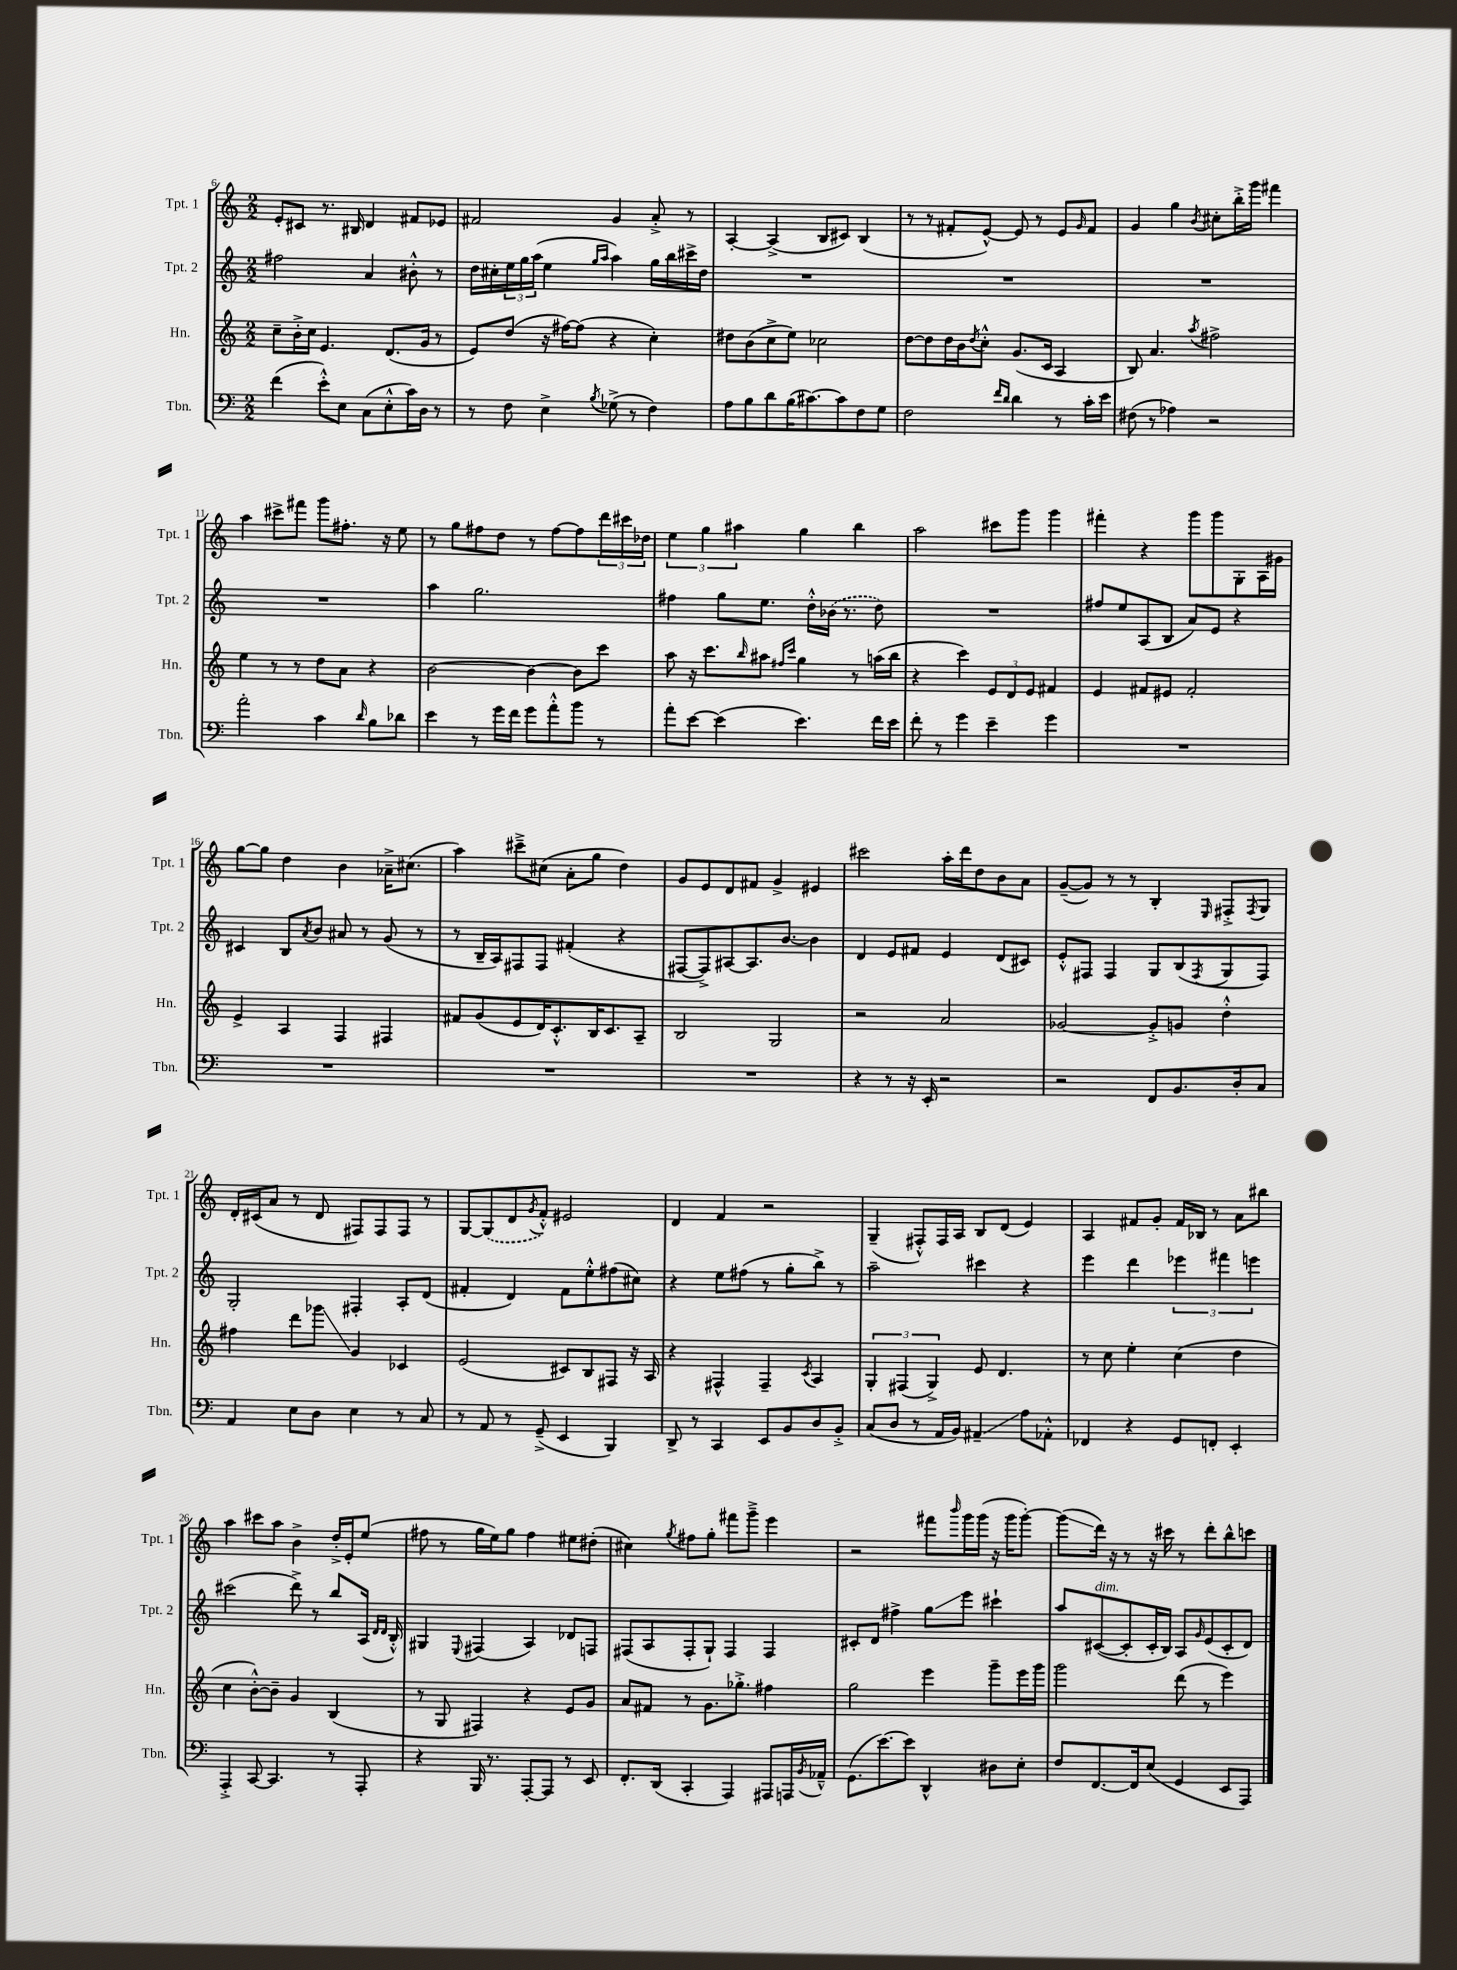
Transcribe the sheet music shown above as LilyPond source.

<<
\new StaffGroup <<
\new Staff = "s0" \with { instrumentName = "Tpt. 1" shortInstrumentName = "Tpt. 1" } {
    \clef treble \key c \major \numericTimeSignature \time 2/2
    e'8-. cis'8 r8. bis16 d'4 fis'8 ees'8 |
    fis'2 g'4 a'8-.-> r8 |
    a4~-. a4->( b8 cis'8) b4( |
    r8 r8 fis'8-. e'8~-^) e'8 r8 e'8 \grace { g'16 } fis'8 |
    g'4 g''4 \acciaccatura { b'8 } cis''8-. b''16-.-> g'''16 fis'''4 |
    a''4 cis'''8-> fis'''8 g'''8 fis''8.-. r16 e''8 |
    r8 g''8 fis''8 d''8 r8 fis''8~ fis''8 \tuplet 3/2 { d'''16 cis'''16 des''16 } |
    \tuplet 3/2 { e''4 g''4 ais''4 } g''4 b''4 |
    a''2 cis'''8 g'''8 g'''4 |
    fis'''4-. r4 g'''8 g'''8 g8-. a16 gis'16 |
    g''8~ g''8 d''4 b'4 aes'16---> cis''8.( |
    a''4) cis'''8---> cis''8( a'8-. g''8 d''4) |
    g'8 e'8 d'8 fis'8 g'4-> eis'4 |
    cis'''2 a''16-. d'''16 d''8 b'8 a'8 |
    g'8~--( g'8) r8 r8 b4-. \grace { e16 } fis8-.-> \acciaccatura { fis8 } g8 |
    d'16-. cis'16( a'8 r8 d'8 fis8) fis8 fis8 r8 |
    g8~ \once \slurDashed g8( d'8 \acciaccatura { g'8 } f'8-.-^) eis'2 |
    d'4 f'4 r2 |
    g4--( fis8-.-^) fis16 a16 b8 d'8( e'4) |
    a4 fis'8 g'8-. fis'16 bes16 r8 a'8 bis''8 |
    a''4 cis'''8 a''8 b'4-> d''16-.-> e'16-. e''8( |
    fis''8 r8 g''16 e''16) g''8 fis''4 eis''8 dis''8-.( |
    cis''4) \acciaccatura { g''8 } fis''8 g''8-. fis'''8 g'''8---> e'''4 |
    r2 fis'''8 \grace { b'''16 } g'''16 g'''16( r16 g'''16 g'''8~-.) |
    g'''8\glissando( d'''16) r16 r8 r16 cis'''16 r8 d'''8-. b''8-^ c'''8 \bar "|." |
}
\new Staff = "s1" \with { instrumentName = "Tpt. 2" shortInstrumentName = "Tpt. 2" } {
    \clef treble \key c \major \numericTimeSignature \time 2/2
    fis''2 a'4 bis'8-.-^ r8 |
    d''16 cis''16-. \tuplet 3/2 { e''16 g''16 a''16( } e''4 \grace { g''16 a''16 } a''4) g''16 b''16 cis'''16-> d''16 |
    R1 |
    R1 |
    R1 |
    R1 |
    a''4 g''2. |
    fis''4 g''8 e''8. d''16-.-^ \once \slurDashed bes'16( r8. d''8) |
    R1 |
    fis''8 e''8 a8( b8 a'8) e'8 r4 |
    cis'4 b8 \acciaccatura { a'8 } b'8 ais'8 r8 g'8( r8 |
    r8 b16-- a16) fis8 fis8 fis'4-.( r4 |
    fis8~ fis8->) ais8~ ais8. b'8.~ b'4 |
    d'4 e'8 fis'8 e'4 d'8( cis'8) |
    e'8-.-^ fis8 fis4 g8 b8( \acciaccatura { fis8 } g8 fis8) |
    g2-. fis4-. a8-. d'8( |
    fis'4-. d'4) fis'8 e''8-.-^ fis''8( cis''8) |
    r4 e''8 fis''8( r8 g''8-. b''8->) r8 |
    a''2-- cis'''4 r4 |
    e'''4 d'''4 \tuplet 3/2 { ees'''4 fis'''4 e'''4 } |
    cis'''2( d'''8->) r8 b''8 a16( \grace { d'16 d'16 } b16-.-^) |
    gis4 \appoggiatura { e8 } fis4( a4) des'8 f8 |
    fis8( a8 fis8-. g8-!) fis4 fis4 |
    cis'8-. d'8 fis''4-> g''8\glissando e'''8 cis'''4-! |
    a''8 cis'8~^\markup { \italic "dim." }( cis'8-. cis'16-. b16) a8 \grace { g'16 } e'8( cis'8-. d'8) \bar "|." |
}
\new Staff = "s2" \with { instrumentName = "Hn." shortInstrumentName = "Hn." } {
    \clef treble \key c \major \numericTimeSignature \time 2/2
    c''8-- b'16-.-> c''16 e'4. d'8.( g'16 r8 |
    e'8) d''8( r16 fis''16~) fis''8( r4 c''4-.) |
    dis''8 b'8( c''8-> e''8) ces''2 |
    d''8~ d''8 d''16 b'16 \acciaccatura { d''8 } c''8-.-^ g'8.( c'16 a4 |
    b8) a'4. \acciaccatura { a''8 } fis''2-> |
    e''4 r8 r8 d''8 a'8 r4 |
    b'2~ b'4~ b'8 c'''8 |
    a''8 r16 c'''8. \grace { b''16 } ais''8 \grace { fis''16 c'''16 } g''4 r8 a''16( b''16 |
    r4 c'''4) \tuplet 3/2 { e'8 d'8 e'8 } fis'4 |
    e'4 fis'8 eis'8 fis'2-. |
    e'4-> a4 f4 fis4 |
    fis'8 g'8( e'8 d'16) c'8.-.-^ b16 c'8. a8-- |
    b2 g2 |
    r2 a'2 |
    ges'2~ ges'8-.-> g'8 d''4-.-^ |
    fis''4 d'''8 ges'''8\glissando g'4 ces'4 |
    e'2( cis'8) b8 fis8 r16 a16 |
    r4 fis4-^ fis4-- \acciaccatura { c'8 } a4 |
    \tuplet 3/2 { g4-. fis4( g4->) } e'8 d'4. |
    r8 c''8 e''4-. c''4( d''4 |
    c''4 b'8~-.-^) b'8-- g'4 b4( |
    r8 g8 fis4) r4 e'8 g'8 |
    a'8 fis'8 r8 g'8. ges''8.-.-> fis''4 |
    g''2 e'''4 g'''8-- e'''16 g'''16 |
    g'''2 d'''8( r8 e'''4) \bar "|." |
}
\new Staff = "s3" \with { instrumentName = "Tbn." shortInstrumentName = "Tbn." } {
    \clef bass \key c \major \numericTimeSignature \time 2/2
    f'4( e'8-.-^) e8 c8( e8-.-^ c'16) d16 r8 |
    r8 f8 e4-> \acciaccatura { b8 } ges8->( r8 f4) |
    a8 b8 d'8 b16( cis'8.~) cis'8 f8 g8 |
    f2 \grace { f'16 d'16 } d'4 r8 c'16-. e'16 |
    fis8( r8 aes4) r2 |
    a'2-. c'4 \grace { d'16 } b8 des'8 |
    e'4 r8 g'16 f'16 g'8 a'8-.-^ b'8 r8 |
    a'8-. e'8~ e'4( e'4.) f'16 e'16 |
    f'8-. r8 g'4 e'4-- g'4 |
    R1 |
    R1 |
    R1 |
    R1 |
    r4 r8 r16 e,16-. r2 |
    r2 f,8 b,8. d16-. c8 |
    a,4 e8 d8 e4 r8 c8 |
    r8 a,8 r8 g,8--->( e,4 b,,4) |
    d,8-> r8 c,4 e,8 b,8 d8 b,8-.-> |
    c8( d8 r8 a,16 b,16) ais,4--\glissando a8 aes,8-.-^ |
    fes,4 r4 g,8 f,8-. e,4-. |
    a,,4-.-> c,8~ c,4. r8 a,,8-. |
    r4 b,,16 r8. a,,8~-. a,,8 r8 e,8 |
    f,8.-. d,16( c,4-. a,,4) ais,,8 a,,16 \acciaccatura { b,8 } aes,16---^ |
    g,8.( e'8.~) e'8 d,4-^ dis8 e8-. |
    f8 f,8.~ f,16 e8( g,4 e,8 a,,8) \bar "|." |
}
>>
>>
\layout { \context { \Score currentBarNumber = #6 } }
